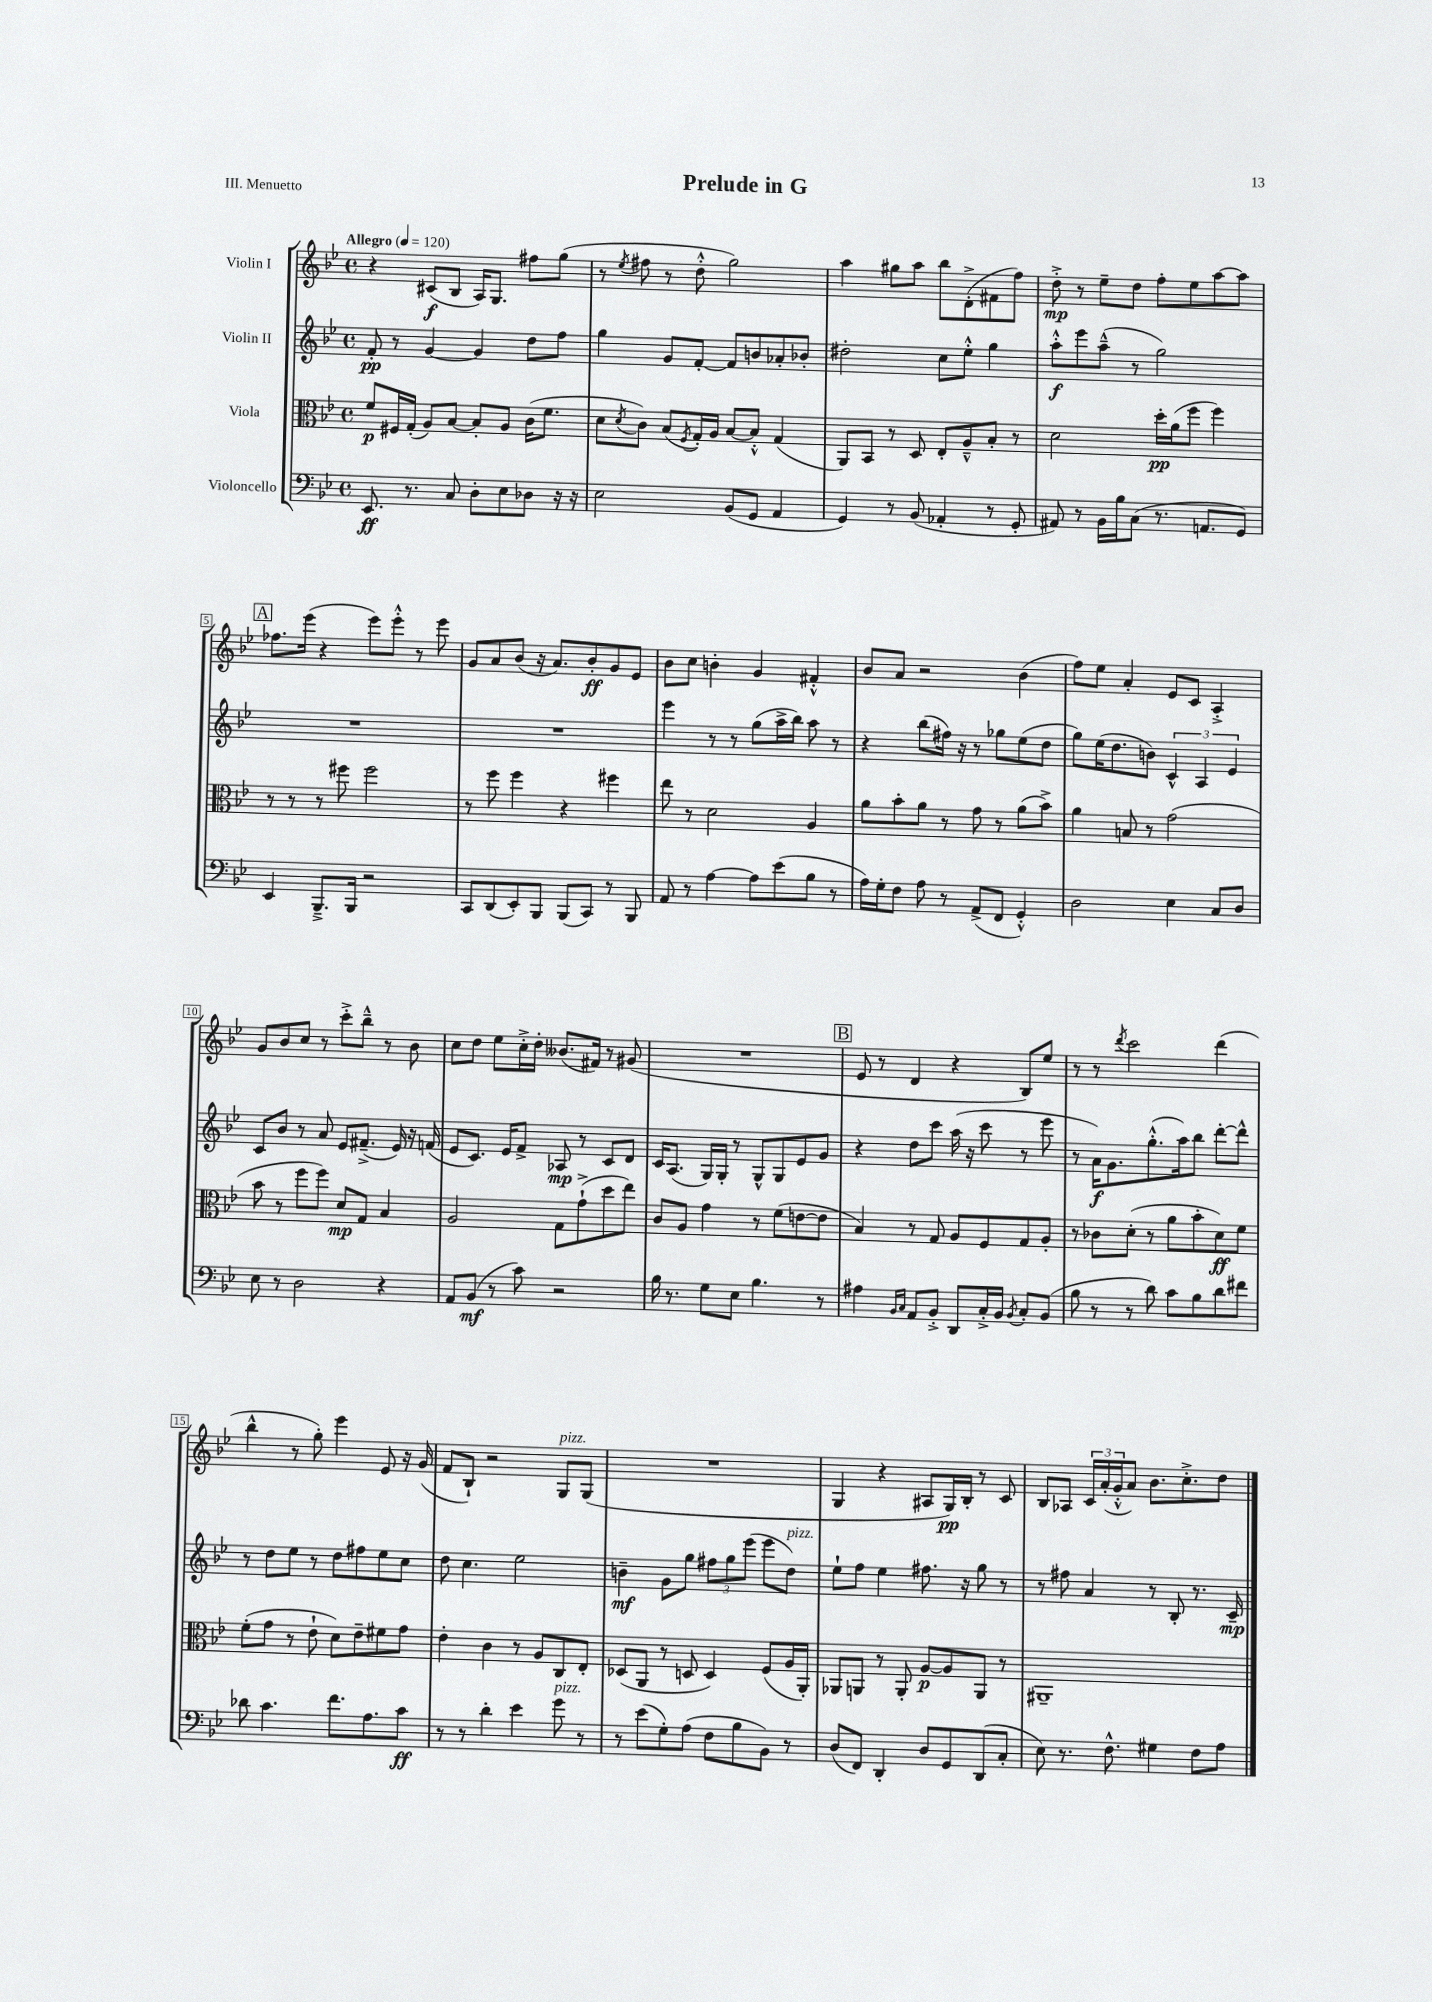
\header { title = "Prelude in G" piece = "III. Menuetto" }
<<
\new StaffGroup <<
\new Staff = "s0" \with { instrumentName = "Violin I" } {
    \clef treble \key bes \major \defaultTimeSignature \time 4/4 \tempo "Allegro" 4 = 120
    r4 cis'8\f( bes8 a16) g8. fis''8 g''8( |
    r8 \acciaccatura { ees''8 } fis''8 r8 d''8-.-^ g''2) |
    a''4 gis''8 a''8 bes''8 d'8-.->( fis'8 f''8) |
    d''8-.->\mp r8 ees''8-- d''8 f''8-. ees''8 a''8~ a''8 |
    \mark \markup { \box "A" } fes''8. ees'''16( r4 ees'''8) ees'''8-.-^ r8 ees'''8 |
    g'8 a'8 bes'8( r16 a'8.) bes'8-.\ff g'8 ees'8 |
    bes'8 c''8 b'4-. g'4 fis'4-.-^ |
    bes'8 a'8 r2 bes'4( |
    f''8) ees''8 a'4-. ees'8 c'8 a4-.-> |
    g'8 bes'8 c''8 r8 c'''8-.-> bes''8---^ r8 bes'8 |
    c''8 d''8 ees''8 c''16-.-> d''16-. beses'8.( fis'16) r8 gis'8( |
    R1 |
    \mark \markup { \box "B" } ees'8 r8 d'4 r4 bes8) ees''8 |
    r8 r8 \acciaccatura { d'''8 } c'''2 d'''4( |
    bes''4-^ r8 g''8-.) ees'''4 ees'8 r16 g'16( |
    f'8 bes8-!) r2 g8^\markup { \italic "pizz." } g8( |
    R1 |
    g4 r4 ais8 g16\pp) bes16-. r8 c'8 |
    bes8 aes8 \tuplet 3/2 { c'16 a'16-.( g'16-.-^ } a'8) bes'8. c''8.-.-> d''8 \bar "|." |
}
\new Staff = "s1" \with { instrumentName = "Violin II" } {
    \clef treble \key bes \major \defaultTimeSignature \time 4/4
    f'8-.\pp r8 g'4~ g'4 d''8 f''8 |
    g''4 g'8 f'8~-. f'8 b'8 aes'8-. bes'8-. |
    dis''2-. c''8 ees''8-.-^ g''4 |
    a''8-.-^\f ees'''8 a''8---^( r8 g''2) |
    \mark \markup { \box "A" } R1 |
    R1 |
    ees'''4 r8 r8 g''8( a''16-> bes''16) a''8 r8 |
    r4 bes''8( fis''16) r16 r8 ges''8 ees''8( d''8 |
    g''8) ees''16( d''8. b'8) \tuplet 3/2 { c'4-^ a4 ees'4 } |
    c'8 bes'8 r8 a'8 ees'8 fis'8.--->( ees'16) r16 f'16( |
    ees'8 c'8.) ees'16 f'8-> aes8\mp r8 c'8 d'8 |
    c'16 a8.( g16) g16-. r8 g8-^ g8 ees'8 g'8 |
    \mark \markup { \box "B" } r4 d''8 c'''8 a''16( r16 c'''8 r8 ees'''8 |
    r8 a'16\f) g'8. g''8.-.-^( a''16) bes''8 d'''8~-. d'''8-^ |
    r8 d''8 ees''8 r8 d''8 fis''8 ees''8 c''8 |
    d''8 c''4. ees''2 |
    b'4--\mf g'8 g''8 \tuplet 3/2 { fis''8 g''8 ees'''8( } ees'''8 d''8^\markup { \italic "pizz." }) |
    ees''8-! f''8 ees''4 fis''8. r16 g''8 r8 |
    r8 fis''8 a'4 r8 bes8-. r8. c'16--\mp \bar "|." |
}
\new Staff = "s2" \with { instrumentName = "Viola" } {
    \clef alto \key bes \major \defaultTimeSignature \time 4/4
    f'8\p fis16 g16-.( a8) bes8~ bes8-. a8 c'16( f'8. |
    d'8 \acciaccatura { d'8 } c'8) bes8( \acciaccatura { f8 } g16-.) a16 bes8~ bes8-.-^ g4( |
    a,8) bes,8 r8 d8 ees8-. a8---^ bes8-. r8 |
    d'2 d''16-.\pp a'16( f''8 f''4) |
    \mark \markup { \box "A" } r8 r8 r8 fis''8 fis''2 |
    r8 f''8 f''4 r4 fis''4 |
    ees''8 r8 d'2 a4 |
    a'8 bes'8-. a'8 r8 g'8 r8 a'8( bes'8->) |
    a'4 b8 r8 g'2( |
    bes'8 r8 f''8 f''8) d'8\mp g8 bes4 |
    a2 g8 g'8-!->( d''8 ees''8) |
    c'8 a8 g'4 r8 f'8( e'8~ e'8 |
    \mark \markup { \box "B" } bes4) r8 g8 a8 f8 g8 a8-. |
    r8 ces'8 d'8-.( r8 a'8 bes'8-. d'8\ff) f'8 |
    f'8-.( g'8 r8 ees'8-! d'8) ees'8-- fis'8 g'8 |
    ees'4-. c'4 r8 a8 c8 ees8-. |
    des8( a,8 r8 d8 d4) f8( a16 a,16-.) |
    aes,8 a,8 r8 a,8-. a8~\p a8 a,8 r8 |
    ais,1-- \bar "|." |
}
\new Staff = "s3" \with { instrumentName = "Violoncello" } {
    \clef bass \key bes \major \defaultTimeSignature \time 4/4
    ees,8.\ff r8. c8 d8-. ees8 des8 r16 r16 |
    ees2 bes,8( g,8 a,4 |
    g,4) r8 bes,8( aes,4-. r8 g,8-. |
    ais,8) r8 bes,16 bes16 c8( r8. a,8. g,8) |
    \mark \markup { \box "A" } ees,4 bes,,8.---> bes,,16 r2 |
    c,8 d,8( ees,8-.) bes,,8 bes,,8( c,8) r8 bes,,8 |
    a,8 r8 a4~ a8 ees'8( bes8 r8 |
    a16) g16-. f8 a8 r8 a,8->( f,8 g,4-.-^) |
    d2 ees4 c8 d8 |
    ees8 r8 d2 r4 |
    a,8 bes,8\mf( r8 c'8) r2 |
    bes16 r8. g8 ees8 bes4. r8 |
    \mark \markup { \box "B" } ais4 \grace { bes,16 c16 } a,8 bes,8-.-> d,8 c16-.-> bes,16 \acciaccatura { bes,8 } c8-. bes,8( |
    bes8 r8 r8 d'8) c'8 bes8 d'8 fis'8 |
    des'8 c'4. f'8. a8. c'8\ff |
    r8 r8 d'4-. ees'4 g'8^\markup { \italic "pizz." } r8 |
    r8 ees'8( g8-.) a8( f8 bes8 bes,8) r8 |
    d8( f,8) d,4-. d8 g,8 d,8( c8-. |
    ees8) r8. f8.-^ gis4 f8 a8 \bar "|." |
}
>>
>>
\layout { \context { \Score \override BarNumber.stencil = #(make-stencil-boxer 0.1 0.3 ly:text-interface::print) } }
